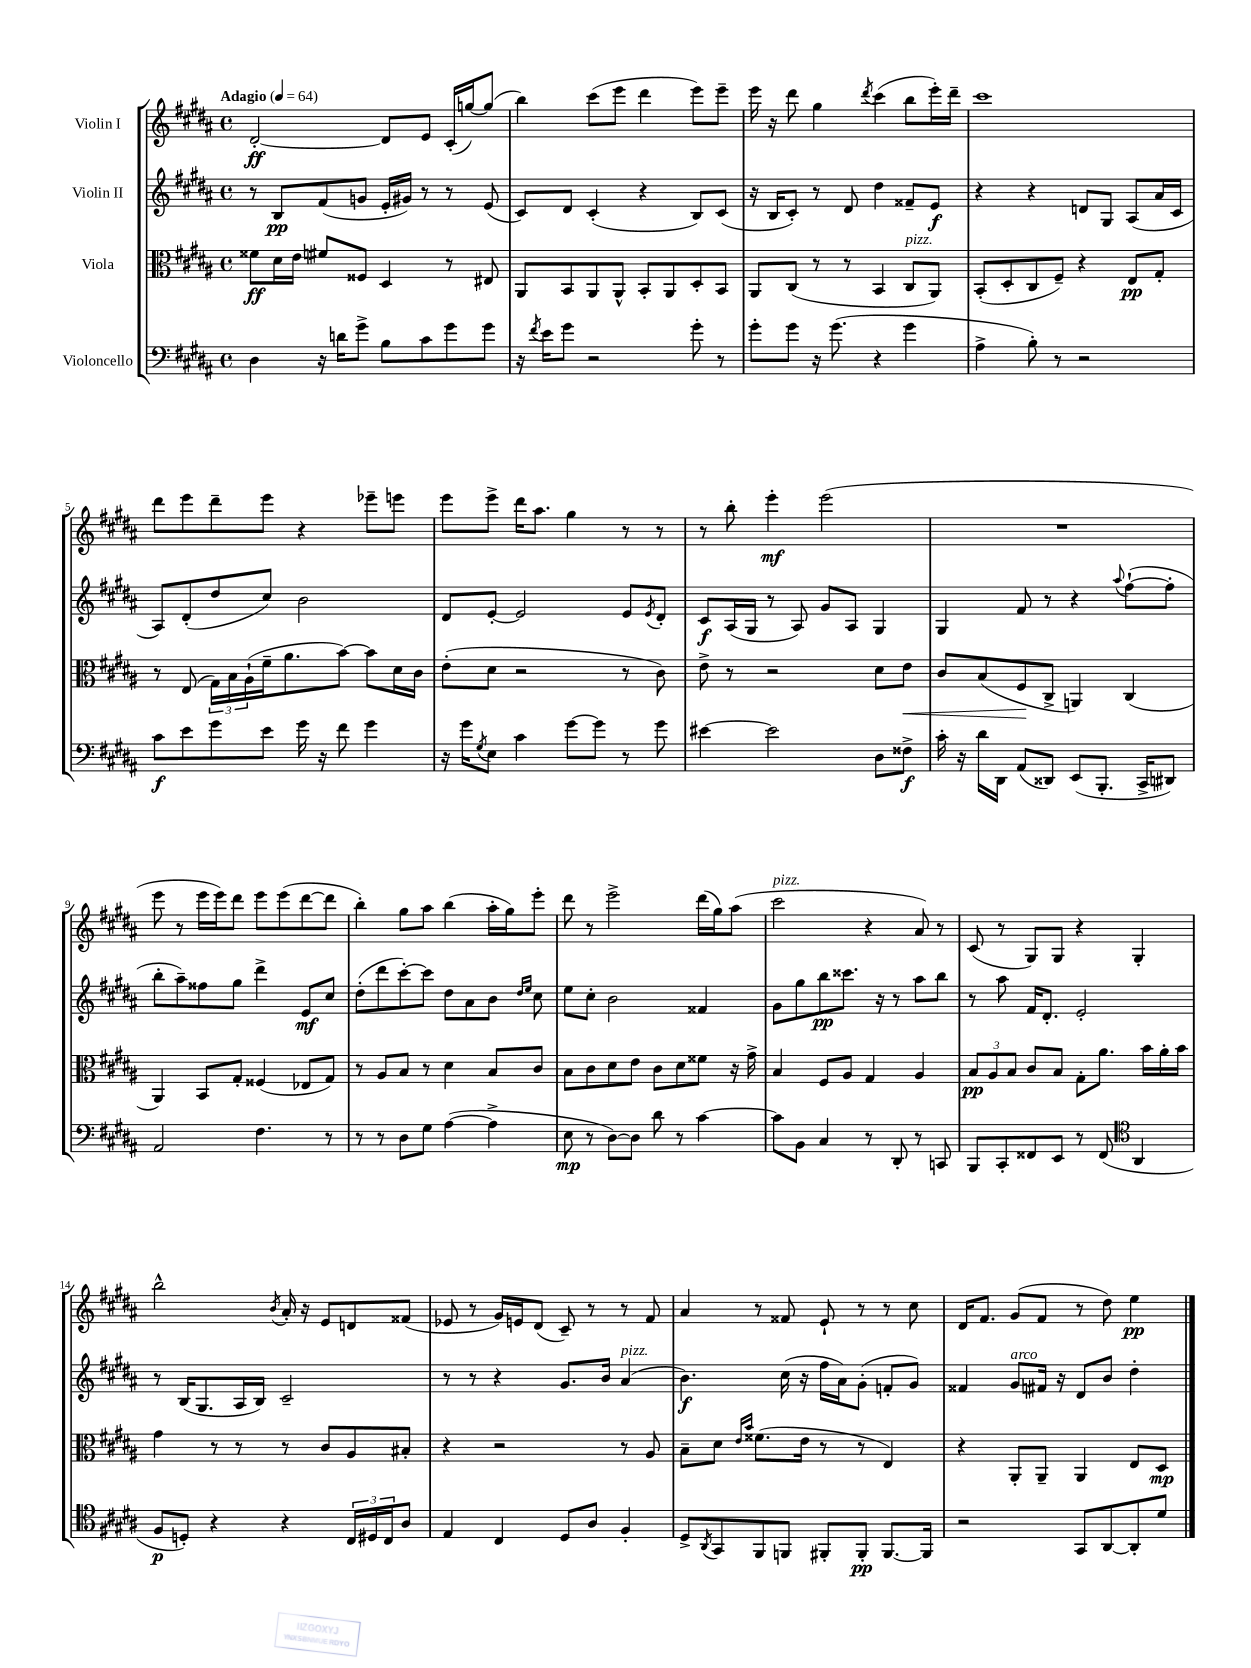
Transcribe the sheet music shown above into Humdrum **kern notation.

**kern	**kern	**kern	**kern
*staff4	*staff3	*staff2	*staff1
*clefF4	*clefC3	*clefG2	*clefG2
*k[f#c#g#d#a#]	*k[f#c#g#d#a#]	*k[f#c#g#d#a#]	*k[f#c#g#d#a#]
*M4/4	*M4/4	*M4/4	*M4/4
*met(c)	*met(c)	*met(c)	*met(c)
*MM64	*MM64	*MM64	*MM64
4D#	8f##	8r	[2d#'
.	16d#	8B	.
.	16e	.	.
16r	8f#	(8f#	.
16d	.	.	.
8g#^	8F##	8g	.
8B	4D#	16e'	8d#]
.	.	16g#)	.
8c#	.	8r	8e
8g#	8r	8r	(16c#'
.	.	.	[16gg)
8g#	8E#	(8e	(8gg]
=	=	=	=
16r	8AA#	8c#)	4bb)
8qf#	.	.	.
16e	.	.	.
8g#	8BB	8d#	.
2r	8AA#	(4c#'	(8ccc#
.	8AA#^^	.	8eee
.	8BB'	4r	4ddd#
.	8AA#	.	.
8g#'	8D#'	8B)	8eee)
8r	8BB	(8c#	8eee~
=	=	=	=
8g#'	8AA#	16r	16eee
.	.	16B	16r
8g#	(8C#	8c#')	8ddd#
16r	8r	8r	4gg#
(8.g#	.	.	.
.	8r	8d#	.
.	.	.	8qddd#
4r	4BB	4dd#	(4ccc#
4g#	8C#	8f##~	8bb
.	8AA#)	8e	16eee')
.	.	.	16ddd#~
=	=	=	=
4A#^	(8BB'	4r	1ccc#
.	8D#'	.	.
8B')	8C#	4r	.
8r	8F#~)	.	.
2r	4r	8d	.
.	.	8G#	.
.	8E	(8A#	.
.	8G#'	16a#	.
.	.	16c#	.
=	=	=	=
8c#	8r	8A#)	8ddd#
8e	(8E	(8d#'	8eee
8g#	24G#)	8dd#	8ddd#~
.	24B	.	.
.	(24A#`	.	.
8e	16f#~	8cc#)	8eee
.	8.a#	.	.
16g#	.	2b	4r
16r	.	.	.
8f#	[8b)	.	.
4g#	8b]	.	8eee-~
.	16d#	.	8eee
.	16c#	.	.
=	=	=	=
16r	(8e'	8d#	8eee
16g#	.	.	.
8qG#	.	.	.
8E	8d#	[8e'	8eee^
4c#	2r	2e]	16ddd#
.	.	.	8.aa#
[8g#	.	.	4gg#
8g#]	.	.	.
8r	8r	8e	8r
.	.	8qe	.
8g#	8c#)	8d#'	8r
=	=	=	=
[4e#	8e^	8c#	8r
.	8r	(16A#	8bb'
.	.	16G#	.
2e#]	2r	8r	4eee'
.	.	8A#)	.
.	.	8g#	(2eee
.	.	8A#	.
8D#	8d#	4G#	.
8F##^	8e	.	.
=	=	=	=
16c#'	8c#	4G#	1r
16r	.	.	.
16d#	(8B	.	.
16DD#	.	.	.
(8AA#	8F#	8f#	.
8DD##)	8C#^	8r	.
(8EE	4AA)	4r	.
8.BBB'	.	.	.
.	.	8qqaa#	.
.	(4C#	([8ff#`	.
16CC#^	.	.	.
8DD#)	.	8ff#']	.
=	=	=	=
2AA#	4AA#)	8bb'	8eee
.	.	8aa#~)	8r
.	8BB	8ff##	16eee
.	.	.	16eee)
.	8G#'	8gg#	8ddd#
4.F#	(4F##	4ddd#^	8eee
.	.	.	(8eee
.	8E-	8e	[8ddd#
8r	8G#)	8cc#	8ddd#]
=	=	=	=
8r	8r	(8dd#'	4bb')
8r	8A#	8ddd#	.
8D#	8B	[8ccc#')	8gg#
8G#	8r	8ccc#]	8aa#
([4A#	4d#	8dd#	(4bb
.	.	8a#	.
4A#^]	8B	8b	16aa#'
.	.	.	16gg#)
.	.	16qqdd#	.
.	.	16qqee	.
.	8c#	8cc#	8eee'
=	=	=	=
8E	8B	8ee	8ddd#
8r	8c#	8cc#'	8r
[8D#)	8d#	2b	2eee^
8D#]	8e	.	.
8d#	8c#	.	.
8r	8d#	.	.
[4c#	8f##	4f##	(16ddd#
.	.	.	16gg#)
.	16r	.	(8aa#
.	16g#^	.	.
=	=	=	=
8c#]	4B	8g#	2ccc#
8BB	.	8gg#	.
4C#	8F#	8bb	.
.	8A#	8.ccc##	.
8r	4G#	.	4r
.	.	16r	.
8DD#'	.	8r	.
8r	4A#	8aa#	8a#)
8CC	.	8bb	8r
=	=	=	=
8BBB	12B	8r	(8c#
.	12A#	.	.
8CC#'	.	8aa#	8r
.	12B	.	.
8FF##	8c#	16f#	8G#)
.	.	8.d#'	.
8EE	8B	.	8G#
8r	8G#'	2e'	4r
(8FF##	8.a#	.	.
*clefC4	*	*	*
4AA#	.	.	4G#'
.	16b	.	.
.	16a#'	.	.
.	16b	.	.
=	=	=	=
8F#	4g#	8r	2bb^^
8D')	.	(16B	.
.	.	8.G#	.
4r	8r	.	.
.	8r	16A#	.
.	.	16B)	.
.	.	.	8qb
4r	8r	2c#~	16a#'
.	.	.	16r
.	8c#	.	8e
24C#	8A#	.	8d
24D#	.	.	.
24C#	.	.	.
8A#	8B#'	.	(8f##
=	=	=	=
4E	4r	8r	8e-
.	.	8r	8r
4C#	2r	4r	16g#)
.	.	.	16e
.	.	.	(8d#
8D#	.	8.g#	8c#~)
8A#	.	.	8r
.	.	16b	.
4F#'	8r	(4a#	8r
.	8A#	.	8f#
=	=	=	=
8D#^	8B~	4.b)	4a#
8qAA#	.	.	.
8GG#	8d#	.	.
.	16qqe	.	.
.	16qqb	.	.
8FF#	(8.f##	.	8r
8FF	.	(16cc#	8f##
.	16e	16r	.
8FF#'	8r	16ff#	8e`
.	.	16a#)	.
8FF#'	8r	(8g#'	8r
[8.FF#	4E)	8f'	8r
.	.	8g#)	8cc#
16FF#]	.	.	.
=	=	=	=
2r	4r	4f##	16d#
.	.	.	8.f#
.	8AA#'	8g#	(8g#
.	8AA#~	16f#	8f#
.	.	16r	.
8GG#	4AA#	8d#	8r
[8AA#	.	8b	8dd#)
8AA#']	8E	4dd#'	4ee
8d#	8D#	.	.
==	==	==	==
*-	*-	*-	*-
